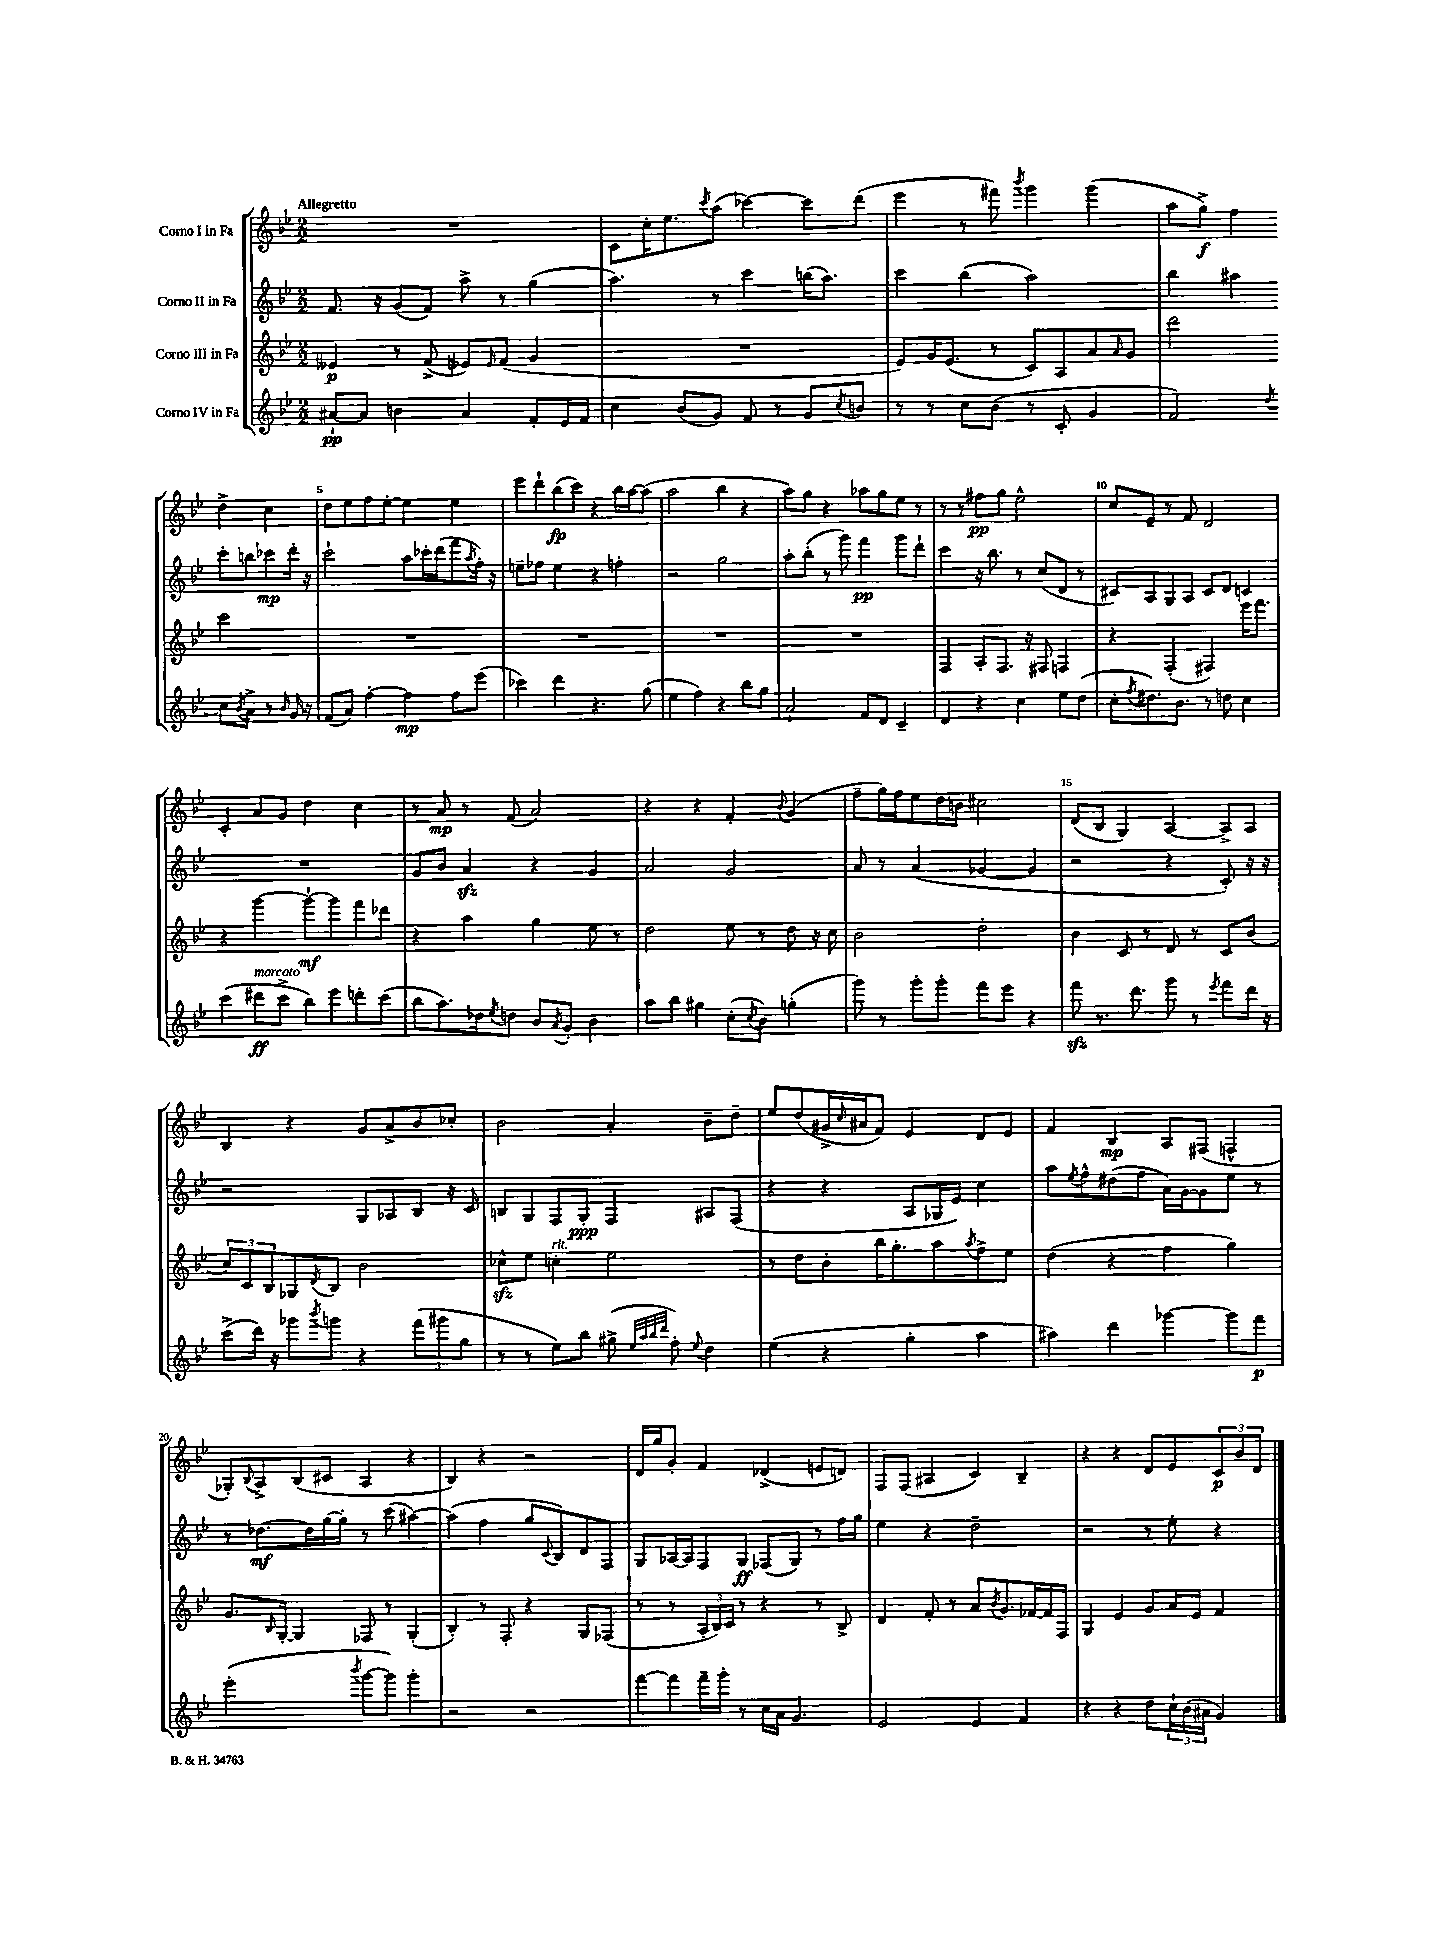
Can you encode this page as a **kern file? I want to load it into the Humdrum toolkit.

**kern	**kern	**kern	**kern
*staff4	*staff3	*staff2	*staff1
*clefG2	*clefG2	*clefG2	*clefG2
*k[b-e-]	*k[b-e-]	*k[b-e-]	*k[b-e-]
*M2/2	*M2/2	*M2/2	*M2/2
[8a#`	4e--	8.f	1r
8a#]	.	.	.
.	.	16r	.
4b	8r	(8g	.
.	(8f^	8f)	.
4a#	8e-)	8aa^	.
.	16qqe-	.	.
.	(8f	8r	.
8f'	4g	(4gg	.
16e-	.	.	.
16f	.	.	.
=	=	=	=
4cc	1r	4.aa)	8c
.	.	.	16cc'
.	.	.	8.ee-
(8b-	.	.	.
.	.	.	8qccc
8g)	.	8r	(8aa
8f	.	4ccc	[4ccc-)
8r	.	.	.
8g	.	(16bb	8ccc-]
.	.	8.aa)	.
8qcc	.	.	.
8b	.	.	(8ddd
=	=	=	=
8r	8e-)	4ccc	4eee-
8r	16g	.	.
.	(8.e-	.	.
8cc	.	(4bb-	8r
(8b-	8r	.	8fff#)
.	.	.	8qbbb-
8r	8c)	2aa)	4ggg
8c'	8A	.	.
4g	8a	.	(4ggg
.	16qqa	.	.
.	8g	.	.
=	=	=	=
2f)	2ddd	4bb-	8aa
.	.	.	8gg^)
.	.	4aa#	4ff
8qdd	.	.	.
8cc	2ccc	8ccc'	4dd^
8qb-	.	.	.
8a^	.	8bb	.
8r	.	8ccc-	4cc
16qqb-	.	.	.
16g	.	16ddd'	.
16r	.	16r	.
=	=	=	=
(8f	1r	2ccc`	8dd
8a)	.	.	8ee-
[4ff'	.	.	8ff
.	.	.	[8ee-'
4ff]	.	8aa	4ee-]
.	.	16ccc-'	.
.	.	(16ddd	.
8ff	.	8fff	4ee-
.	.	8qaa	.
(8eee-	.	16ff')	.
.	.	16r	.
=	=	=	=
4ccc-)	1r	8ee~	8eee-
.	.	8ff-	8ddd`
4ddd	.	4ee	(8bb-
.	.	.	8ccc)
4.r	.	4r	4r
.	.	4ff'	16bb-
.	.	.	[16aa
(8gg	.	.	(8aa]
=	=	=	=
4ee-	1r	2r	2aa
4ff)	.	.	.
4r	.	2gg	4bb-
8bb-	.	.	4r
8gg	.	.	.
=	=	=	=
2a`	1r	8aa'	8aa)
.	.	(8bb-'	8gg
.	.	8r	4r
.	.	8ggg)	.
8f	.	4fff	8aa-
8d	.	.	8gg
4c~	.	8ggg	8ee-
.	.	8ddd`	8r
=	=	=	=
4d	4F	4ccc	8r
.	.	.	8r
4r	8A'	16r	8ff#
.	.	8.bb-	.
.	8.F	.	8gg
4cc	.	8r	2ee-^^
.	16r	.	.
.	8F#	(8cc	.
8ee-	4F	8d	.
(8dd	.	8r	.
=	=	=	=
8cc'	4r	8c#)	8cc
8qff	.	.	.
8.dd#)	.	8A	8e-~
.	(4F'	8G	8r
8.b-	.	.	.
.	.	8A	8f
8r	4F#)	8c#	2d
8dd	.	8d	.
4cc	16eee-	4c	.
.	8.fff	.	.
=	=	=	=
(4ccc	4r	1r	4c'
8ddd#	[4ggg	.	8a
8ccc^	.	.	8g
8bb-)	8ggg`_	.	4dd
8eee-	8ggg]	.	.
8ddd'	8fff	.	4cc
(8ccc	8ddd-	.	.
=	=	=	=
8bb-	4r	8g	8r
8.aa)	.	8b-	8a
.	4aa	4a	8r
16dd-	.	.	.
8qee-	.	.	.
8dd	.	.	(8f
8b-	4gg	4r	2a)
8qa	.	.	.
8g'	.	.	.
4b-	8ee-	4g	.
.	8r	.	.
=	=	=	=
8aa	2dd	2a	4r
8bb-	.	.	.
4gg#	.	.	4r
(8cc'	8ee-	2g	4f'
8qcc	.	.	.
8b-)	8r	.	.
.	.	.	8qqb-
(4gg'	8dd	.	(4g
.	16r	.	.
.	16cc	.	.
=	=	=	=
8ggg)	2b-	8a	8ff~
8r	.	8r	16gg)
.	.	.	16ff
8ggg'	.	(4a	8ee-
8ggg'	.	.	16dd
.	.	.	16b
8fff	2dd'	[4g-	2cc#
8eee-	.	.	.
4r	.	4g-]	.
=	=	=	=
8fff	4b-	2r	(8d
8.r	.	.	8B-
.	8c	.	4G)
8.ddd	.	.	.
.	8r	.	.
8ggg	8d	4r	[4A
8r	8r	.	.
8qeee-	.	.	.
8fff	8c	8c')	8A^]
16ddd	(8b-	16r	8A
16r	.	16r	.
=	=	=	=
(8ccc^	12cc)	2r	4B-
.	12c	.	.
16ddd)	.	.	.
.	12B-	.	.
16r	.	.	.
8ggg-	8G-	.	4r
8qbbb-	8qd	.	.
8ggg	8B-	.	.
4r	2b-	8G	8g
.	.	8A-	8a^
(12fff	.	8B-	8b-
12ggg#	.	.	.
.	.	16r	8cc-'
12gg	.	.	.
.	.	16c	.
=	=	=	=
8r	8cc-^^	8B	2b-
8r	8ee-	8G	.
8ee-)	4cc'	8F	.
8bb-	.	8G'	.
(8gg#^	2ee-	4F	4a'
32qqee-	.	.	.
32qqaa	.	.	.
32qqbb-	.	.	.
32qqddd	.	.	.
8ff')	.	.	.
8qqee-	.	.	.
4dd	.	8A#	8b-~
.	.	(8F	8dd~
=	=	=	=
(4ee-	8r	4r	8ee-
.	8dd	.	(8dd
4r	8b-'	4r	16g#^
.	.	.	16qqcc
.	.	.	16a#
.	16bb-	.	8f)
.	8.gg'	.	.
4gg'	.	8A	4e-
.	8aa	16G-	.
.	.	16e-)	.
.	8qaa	.	.
4aa	8ff^	4cc	8d
.	8ee-	.	8e-
=	=	=	=
4aa#)	(4dd	8aa	4f
.	.	8qee-	.
.	.	8ff^^	.
4ddd	4r	(8dd#	4B-
.	.	8ff	.
[4ggg-	4ff	16a)	8A
.	.	[16g	.
.	.	8g]	(8F#
8ggg-]	4gg)	8ee-	4F^^
8fff	.	8r	.
=	=	=	=
(2eee-'	8.g	8r	8G-')
.	.	.	8qqB-
.	.	[8.dd-	8A^
.	16qqB-	.	.
.	[16G'	.	.
.	4G]	.	(8B-
.	.	16dd-]	.
.	.	[16gg	8c#
.	.	16gg']	.
8qbbb-	.	.	.
[8ggg	8F-	8r	4A
8ggg])	8r	(8ccc	.
4ggg'	(4G'	[4aa#)	4r
=	=	=	=
2r	4B-')	(4aa#]	4B-)
.	8r	4ff	4r
.	8F'	.	.
2r	4r	8gg	2r
.	.	8qqc	.
.	.	8B-)	.
.	8G	8d	.
.	(8F-	8F	.
=	=	=	=
[8fff	8r	8G	16d
.	.	.	16gg
8fff]	8r	[16A-	8g'
.	.	16A-]	.
16fff~	24A'	8F	4f
.	24B-)	.	.
16ggg'	.	.	.
.	24c	.	.
8r	8r	8G	.
16cc	4r	(8F-	(4d-^
16a	.	.	.
4.g	.	8G)	.
.	8r	8r	8e
.	8B-^	16ff	8d)
.	.	16gg	.
=	=	=	=
2e-	4d	4ee-	8F
.	.	.	(8F
.	8f'	4r	4A#
.	8r	.	.
4e-	8a	2dd~	4c)
.	8qb-	.	.
.	8.g	.	.
4f	.	.	4B-~
.	[16f-	.	.
.	16f-]	.	.
.	16F	.	.
=	=	=	=
4r	4G	2r	4r
4r	4e-	.	4r
8dd	8g	8r	8d
24cc`	16a	8ee-'	8e-
(24b-	.	.	.
.	16e-	.	.
24a#	.	.	.
4g)	4f	4r	12c
.	.	.	12b-
.	.	.	12d
==	==	==	==
*-	*-	*-	*-
